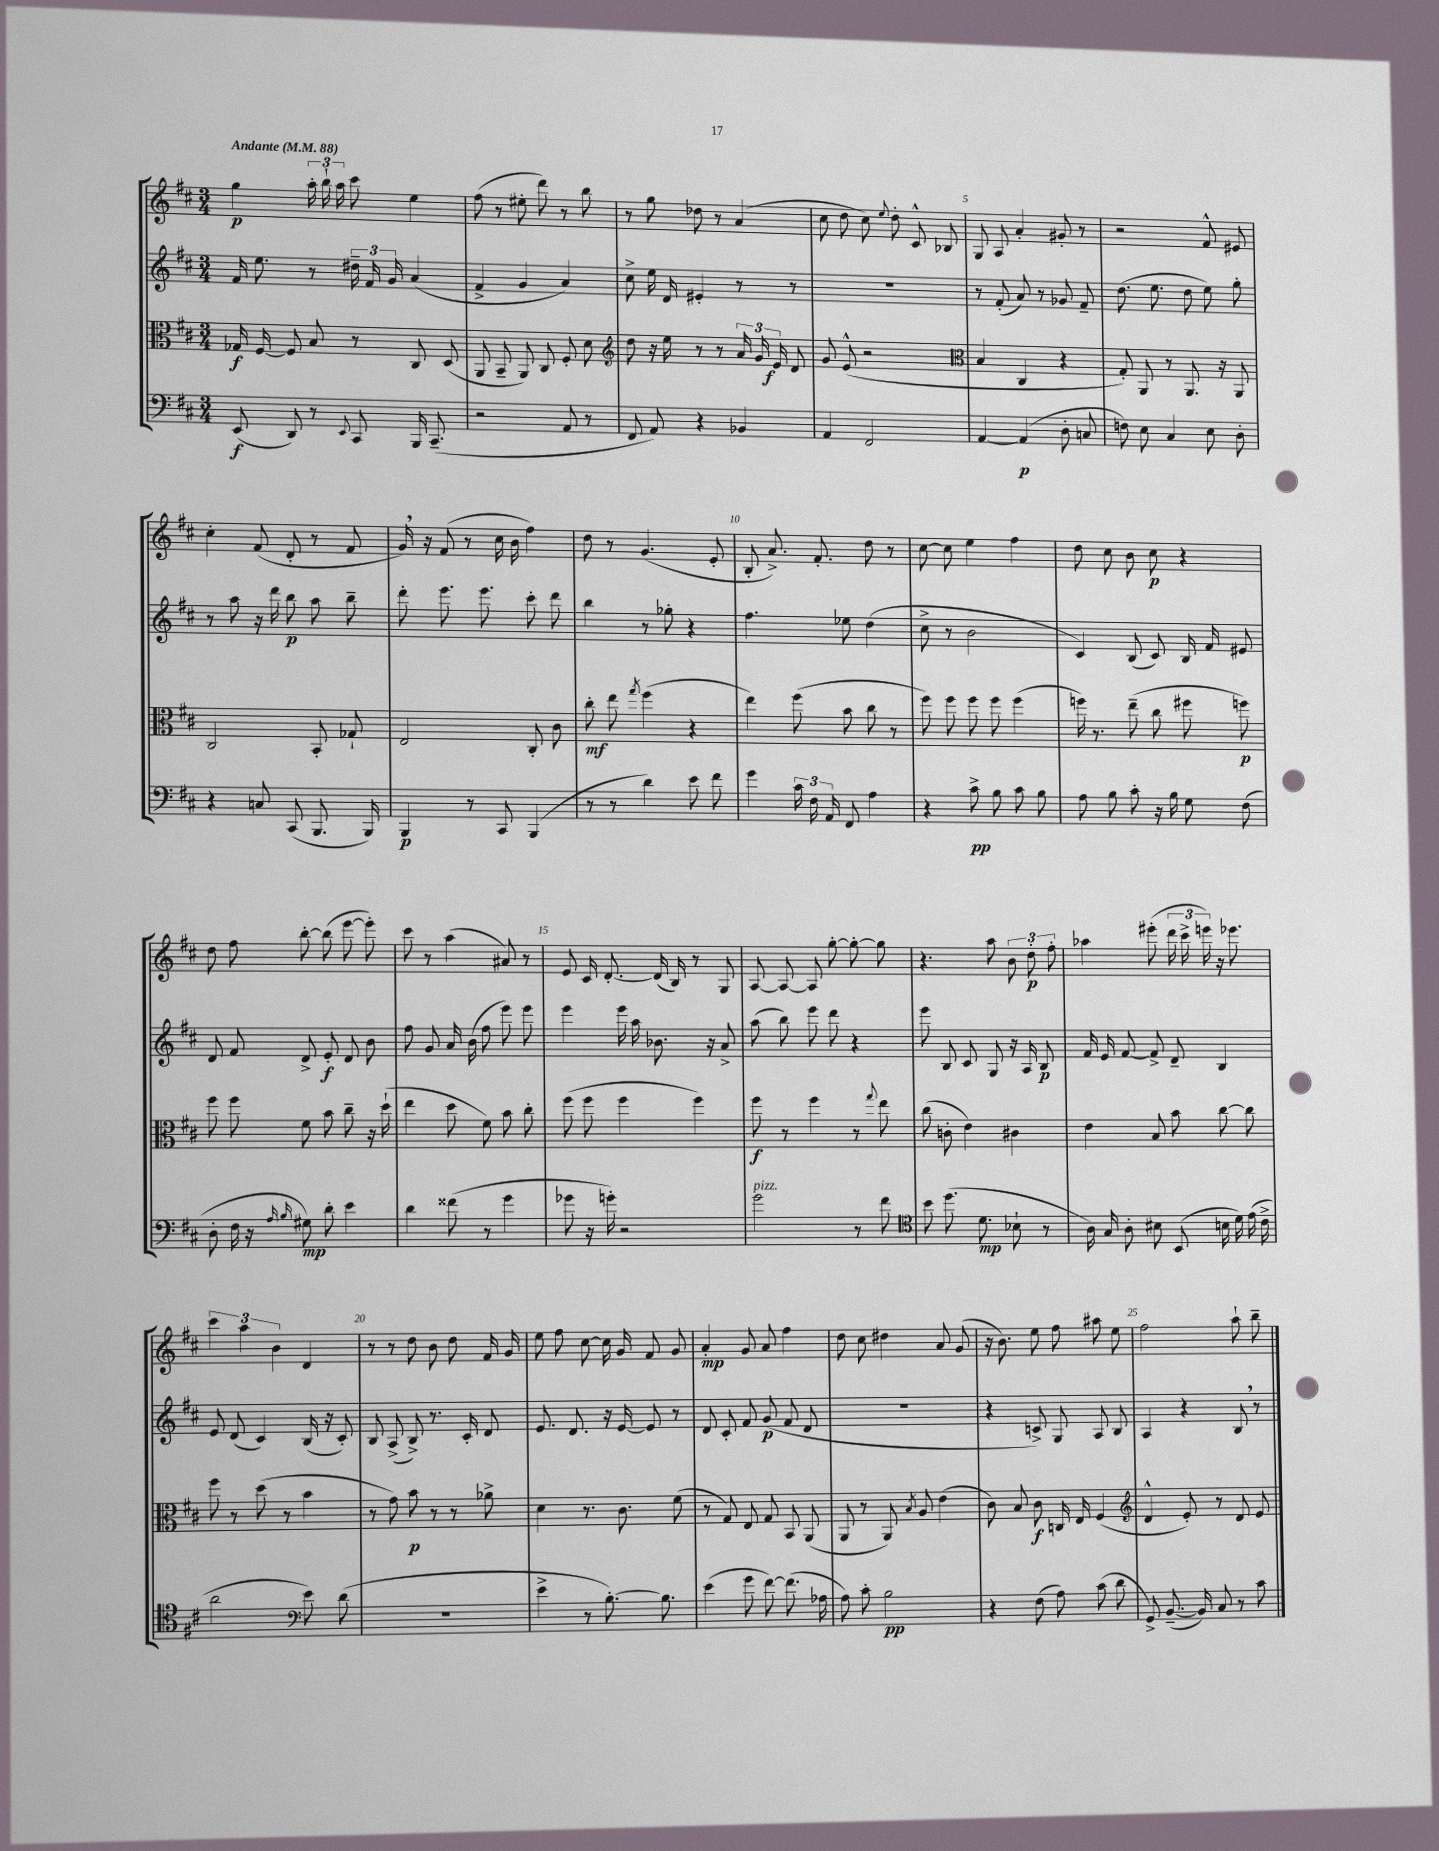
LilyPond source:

<<
\new StaffGroup <<
\new Staff = "s0" {
    \clef treble \key d \major \numericTimeSignature \time 3/4 \tempo "Andante" 4 = 88
    \autoBeamOff g''4\p \tuplet 3/2 { a''16-. b''16-! a''16 } cis'''8 e''4 |
    fis''8( r8 eis''8-. d'''8) r8 b''8 |
    r8 g''8 des''8 r8 a'4( |
    cis''8 d''8 cis''8) \appoggiatura { e''8 } d''8-. cis'8-^ bes8 |
    g8 a8 a'4-. gis'8-. r8 |
    r2 fis'8-^ eis'8 |
    cis''4-. fis'8( d'8-. r8 fis'8 |
    g'16) \breathe r16 fis'8( r8 cis''16 b'16 fis''4) |
    d''8 r8 g'4.( e'8-. |
    b8-. a'8.->) fis'8.-. d''8 r8 |
    cis''8~ cis''8 e''4 fis''4 |
    d''8 cis''8 b'8 cis''8\p r4 |
    d''8 fis''8 b''8~-. b''8( e'''8~ e'''8-.) |
    cis'''8 r8 a''4( ais'8) r8 |
    e'8 cis'16 d'8.~-. d'16( b16) r8 g8 |
    a8~ a8~ a8 g''8~-. g''8~-. g''8 |
    r4. a''8 \tuplet 3/2 { b'8 d''8-.\p fis''8-. } |
    aes''4 eis'''8-.( \tuplet 3/2 { d'''16 cis'''16-> e'''16) } r16 ees'''8. |
    \tuplet 3/2 { cis'''4 a''4 b'4 } d'4 |
    r8 r8 d''8 b'8 d''8 fis'16 g'16 |
    e''8 fis''8 cis''8~ cis''16 g'16 fis'8 g'8 |
    a'4-.\mp g'8 a'8 fis''4 |
    d''8 cis''8 dis''4 a'8 g'8( |
    r16 b'8.) e''8 fis''8 ais''8 e''8 |
    fis''2 a''8-! b''8-- \bar "|." |
}
\new Staff = "s1" {
    \clef treble \key d \major \numericTimeSignature \time 3/4
    \autoBeamOff fis'16 e''8. r8 \tuplet 3/2 { dis''16-- fis'16 g'16 } a'4( |
    fis'4-> g'4 a'4) |
    cis''8-> e''16 d'16 eis'4-. r8 r8 |
    R2. |
    r8 fis'8-.( a'8) r8 ges'8 fis'8-- |
    d''8.( e''8. d''8 e''8) g''8-. |
    r8 a''8 r16 d'''16 b''8\p a''8 b''8-- |
    d'''8-. e'''8. e'''8. cis'''8-. d'''8 |
    b''4 r8 ges''8-. r4 |
    fis''4. ees''8 d''4( |
    cis''8-> r8 b'2 |
    cis'4) b8( cis'8) b16 fis'16 eis'8 |
    d'8 fis'8 d'8-> e'8-.\f d'8 b'8 |
    fis''8 g'8 a'16 b'16( fis''8 e'''8) e'''8 |
    e'''4 e'''16 a''16 bes'8. r16 a'8-> |
    a''8( b''8) e'''8 d'''8 r4 |
    e'''8 b8 cis'8 g8 r16 a16 b8\p |
    fis'16 e'16 fis'8~ fis'8-> d'8-- b4 |
    e'8 d'8( cis'4) b16( r16 cis'8-.) |
    b8 a8->( b8->) r8. cis'16-. d'8 |
    e'8. d'8. r16 e'16~ e'8 r8 |
    d'8 cis'8-. fis'8 g'8\p( fis'8 d'8 |
    R2. |
    r4 c'8->) g8 a8 b8 |
    a4 r4 b8 \breathe r8 \bar "|." |
}
\new Staff = "s2" {
    \clef alto \key d \major \numericTimeSignature \time 3/4
    \autoBeamOff ges16\f fis16~ fis8 b8 r8 cis8 d8( |
    a,8 b,8-- a,8) cis8 fis8-. d'8 |
    \clef treble d''8 r16 e''16 r8 r8 \tuplet 3/2 { a'16 g'16 e'16\f } d'8 |
    g'8 e'8-^( r2 |
    \clef alto b4 cis4 r4 |
    g8-.) a,8 r8 a,8. r16 a,8 |
    cis2 b,8-. ges8-! |
    e2 cis8-. cis'8 |
    cis''8-.\mf e''8 \acciaccatura { g''8 } fis''4( r4 |
    e''4) fis''8( b'8 cis''8 r8 |
    fis''8) fis''8 fis''8 fis''8 fis''4( |
    f''16) r8. e''8--( cis''8 fis''8 f''8\p) |
    fis''8 fis''8 fis'8 b'8 cis''8-- r16 d''16-!( |
    e''4 d''8 fis'8) b'8 cis''8-. |
    fis''8( fis''8 fis''4 fis''4) |
    fis''8\f r8 fis''4 r8 \appoggiatura { g''8 } e''8 |
    cis''8( c'8-. e'4) cis'4 |
    e'4 b8 b'8 cis''8~ cis''8 |
    fis''8 r8 d''8( r8 b'4 |
    r8 g'8) b'8\p r8 r8 aes'8-> |
    d'4 r8. cis'8. fis'8( |
    r8 g8) e8 g8 b,8 a,8( |
    a,8 r8 a,8) \acciaccatura { b8 } a8 e'4( |
    cis'8) b8 cis'8\f c16 e16 fis4( |
    \clef treble d'4-^ e'8-.) r8 d'8 e'8 \bar "|." |
}
\new Staff = "s3" {
    \clef bass \key d \major \numericTimeSignature \time 3/4
    \autoBeamOff e,8\f( d,8) r8 \appoggiatura { e,8 } cis,8 b,,16 cis,8.--( |
    r2 a,8 r8 |
    fis,8 a,8) r4 bes,4 |
    a,4 fis,2 |
    a,4~ a,4\p( d8-. c8 |
    f8) e8 cis4 e8 d8-. |
    r4 c8 cis,8( b,,8. b,,16) |
    b,,4\p r8 cis,8 b,,4( |
    r8 r8 d'4) e'8 fis'8 |
    g'4 \tuplet 3/2 { cis'16 fis16 a,16 } fis,8 a4 |
    r4 cis'8->\pp b8 cis'8 b8 |
    a8 b8 cis'8-. r16 b16 g8 fis8( |
    d8-. fis16 r16 \grace { a16 b16 } gis8\mp) d'8-. e'4 |
    d'4 fisis'8( r8 g'4 |
    ges'8 r16 g'16-.) r2 |
    g'2^\markup { \italic "pizz." } r8 fis'8 |
    \clef tenor b'8 d''8.( d'8.\mp bes8-! r8 |
    a16) g16 a8-. bis8 b,8( b16 d'16) e'16( cis'16-> |
    a'2 \clef bass e'8) d'8( |
    R2. |
    e'4-> r8 b8.~-.) b8. |
    e'4( g'8 fis'8~) fis'8.( aes16 |
    a8) cis'8-. b2\pp |
    r4 fis8( a8) cis'8( d'8 |
    g,8->) b,8.~--( b,16) cis8 r8 cis'8 \bar "|." |
}
>>
>>
\layout { \context { \Score \override BarNumber.break-visibility = ##(#f #t #t) barNumberVisibility = #(every-nth-bar-number-visible 5) } }
